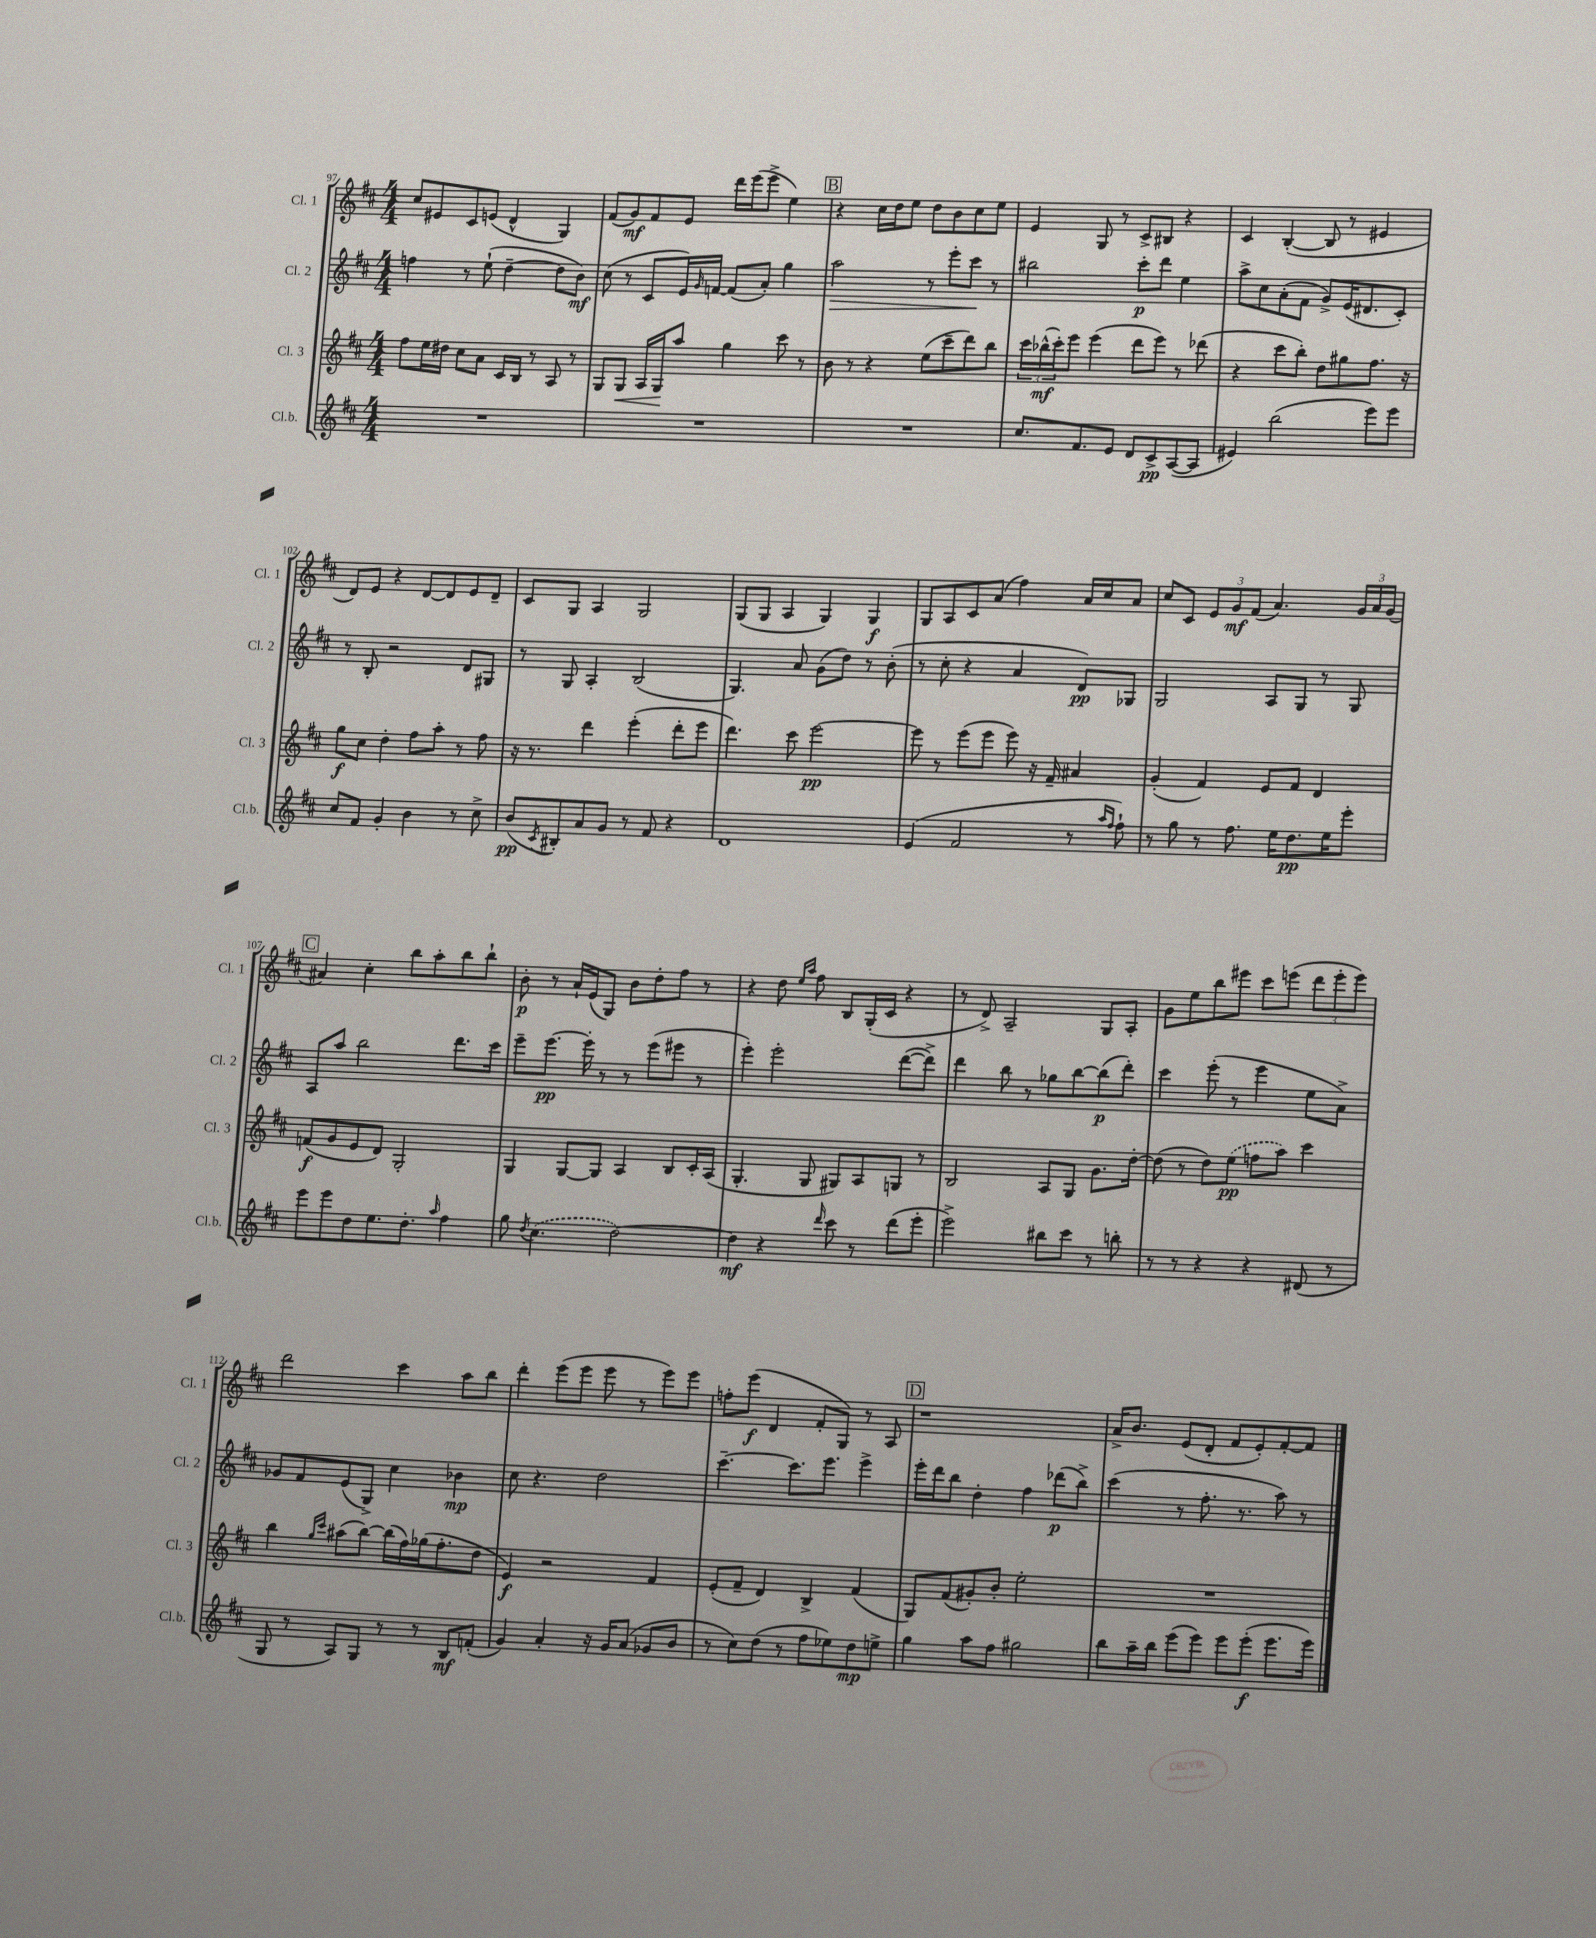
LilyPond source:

<<
\new StaffGroup <<
\new Staff = "s0" \with { instrumentName = "Cl. 1" shortInstrumentName = "Cl. 1" } {
    \clef treble \key d \major \numericTimeSignature \time 4/4
    cis''8 eis'8 cis'8 e'8( d'4-^ g4) |
    fis'8( g'8\mf) fis'8 e'8 d'''16 e'''16( e'''8-> e''4) |
    \mark \markup { \box "B" } r4 cis''16 d''16 e''8 d''8 b'8 cis''8 e''8 |
    e'4 g8 r8 cis'8-> bis8 r4 |
    cis'4 b4~-.( b8 r8 eis'4 |
    d'8) e'8 r4 d'8~ d'8 e'8 d'8-- |
    cis'8 g8 a4 g2 |
    g8( g8 a4 g4) g4\f |
    g8 a8 cis'8 a'8( fis''4) a'16 cis''16 a'8 |
    cis''8 cis'8 \tuplet 3/2 { e'8 g'8\mf fis'8( } a'4.) \tuplet 3/2 { g'16 a'16 g'16( } |
    \mark \markup { \box "C" } ais'4) cis''4-. b''8 a''8-. b''8 b''8-! |
    b'8-.\p r8 a'16-! e'16( g8) b'8 d''8-. fis''8 r8 |
    r4 d''8 \grace { e''16 a''16 } fis''8 b8 g16-.( cis'16 r4 |
    r8 d'8->) a2-- g8 a8-. |
    g'8 e''8 b''8 eis'''8 cis'''8 e'''8( \tuplet 3/2 { d'''8 e'''8-. e'''8) } |
    d'''2 cis'''4 a''8 b''8 |
    d'''4-. e'''8( e'''8 e'''8 r8 e'''8) e'''8 |
    f''8-. e'''8\f( d'4 fis'8-. g8) r8 a8 |
    \mark \markup { \box "D" } r1 |
    a'16-> b'8. e'8( d'8-. fis'8 e'8-.) fis'8~-. fis'8 \bar "|." |
}
\new Staff = "s1" \with { instrumentName = "Cl. 2" shortInstrumentName = "Cl. 2" } {
    \clef treble \key d \major \numericTimeSignature \time 4/4
    f''4 r8 e''8-!( d''4~-- d''8 b'8\mf) |
    cis''8( r8 cis'8 e'16) \grace { g'16 } f'16~ f'8( a'8-.) g''4 |
    \mark \markup { \box "B" } a''2\> r8 e'''8-. cis'''8\! r8 |
    bis''2 cis'''8-.\p d'''8 e''4 |
    a''8-> cis''8 a'8-.( fis'8 g'8->) e'16( dis'8. cis'8-.) |
    r8 b8-. r2 d'8 gis8 |
    r8 g8 a4-. b2( |
    g4.) a'8 g'8( d''8) r8 b'8-.( |
    r8 cis''8-. r4 a'4 d'8\pp) ges8 |
    g2 a8 g8 r8 g8 |
    \mark \markup { \box "C" } a8 a''8 b''2 d'''8. cis'''16 |
    e'''8-- e'''8.~\pp e'''16-. r8 r8 e'''8( eis'''8 r8 |
    e'''4-.) e'''2-. d'''8~( d'''8->) |
    d'''4 b''8 r8 ges''8 b''8~ b''8\p( d'''8-.) |
    cis'''4 e'''8-.( r8 e'''4 e''8 a'8->) |
    ges'8 fis'8 e'8( g8->) cis''4 bes'4\mp |
    cis''8 r4. d''2 |
    cis'''4.~-- cis'''8. e'''8. e'''4-> |
    \mark \markup { \box "D" } e'''16-. d'''16 b''8 d''4-. fis''4 des'''8\p( b''8->) |
    cis'''4( r8 fis''8.-. r8. a''8) r8 \bar "|." |
}
\new Staff = "s2" \with { instrumentName = "Cl. 3" shortInstrumentName = "Cl. 3" } {
    \clef treble \key d \major \numericTimeSignature \time 4/4
    fis''8 e''16 dis''16 cis''8 a'8 cis'16 b16 r8 a8 r8 |
    g8 g8\< a16 g16\! a''8 g''4 cis'''8 r8 |
    \mark \markup { \box "B" } b'8 r8 r4 e''8( cis'''8-- d'''8) b''8 |
    \tuplet 3/2 { cis'''16 bes''16-^\mf( cis'''16-.) } e'''8 e'''4( d'''8 e'''8) r8 des'''8( |
    r4 cis'''8 b''8-.) d''8 gis''8 fis''8. r16 |
    g''8\f cis''8 d''4-. fis''8 a''8-. r8 fis''8 |
    r16 r8. d'''4 e'''4-.( d'''8-. e'''8 |
    d'''4.) cis'''8 e'''2~\pp |
    e'''8 r8 e'''8( e'''8 e'''8) r16 fis'16-- ais'4 |
    g'4-.( fis'4) e'8 fis'8 d'4 |
    \mark \markup { \box "C" } f'8\f( g'8 e'8 d'8) g2-. |
    g4 g8~ g8 a4 b8 cis'16-. a16( |
    g4.-. g8 gis8) a8 g8 r8 |
    b2 a8 g8 g'8. d''16~-. |
    d''8( r8 d''8) \once \slurDashed e''8\pp( f''8 a''8) cis'''4 |
    b''4 \grace { g''16 cis'''16 } ais''8( b''8~) b''16( fis''16) ges''16( fis''8.-. d''8 |
    e'4\f) r2 fis'4 |
    e'8-.( fis'8-- d'4) b4-> fis'4( |
    \mark \markup { \box "D" } g8) fis'8( gis'8-.) b'8-. e''2-. |
    R1 \bar "|." |
}
\new Staff = "s3" \with { instrumentName = "Cl.b." shortInstrumentName = "Cl.b." } {
    \clef treble \key d \major \numericTimeSignature \time 4/4
    R1 |
    R1 |
    \mark \markup { \box "B" } R1 |
    cis''8. fis'8. e'8 d'8 cis'8->\pp a8~( a8 |
    eis'4) b''2( e'''8) e'''8 |
    cis''8 fis'8 g'4-. b'4 r8 cis''8-> |
    b'8\pp( \acciaccatura { cis'8 } bis8-.) a'8 g'8 r8 fis'8 r4 |
    d'1 |
    e'4( fis'2 r8 \grace { a''16 fis''16 } fis''8-!) |
    r8 g''8 r8 fis''8. e''16 d''8.\pp e''16 e'''8-. |
    \mark \markup { \box "C" } e'''8 e'''8 d''8 e''8. d''8.-. \grace { a''16 } fis''4 |
    g''8 \acciaccatura { d''8 } \once \slurDashed cis''4.( d''2~) |
    d''4\mf r4 \grace { d'''16 } cis'''8 r8 d'''8( e'''8-. |
    e'''2->) bis''8 cis'''8 r8 b''8-. |
    r8 r8 r4 r4 dis'8( r8 |
    g8 r8 a8) g8 r8 r8 b8\mf f'8-.( |
    g'4) a'4-. r16 g'16 a'8( ges'8 b'8 |
    r8 cis''8) d''8( r8 fis''8 ees''8) d''8\mp e''8-> |
    \mark \markup { \box "D" } g''4 a''8 fis''8 gis''2 |
    b''8 a''16-- b''16 e'''8( e'''8) e'''8 e'''8-.\f( e'''8. e'''16) \bar "|." |
}
>>
>>
\layout { \context { \Score currentBarNumber = #97 } }
